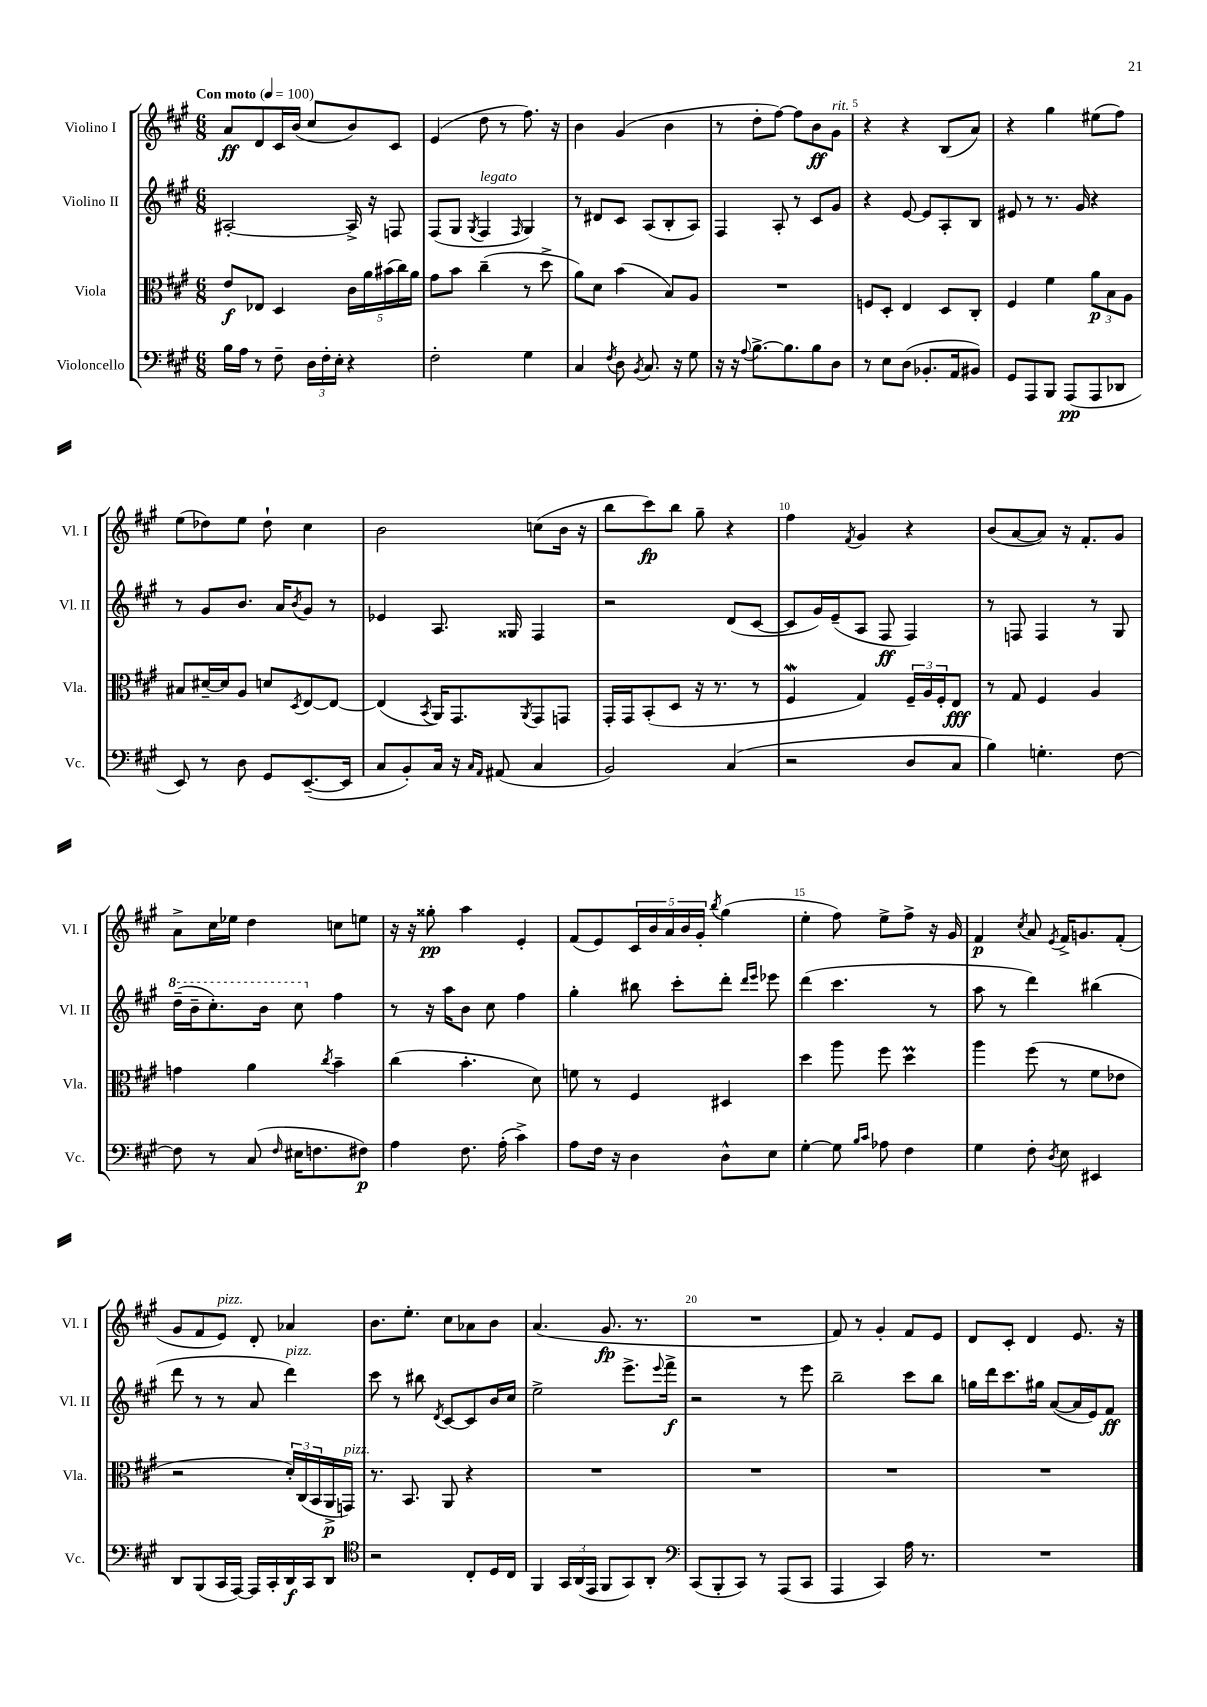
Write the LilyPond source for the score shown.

<<
\new StaffGroup <<
\new Staff = "s0" \with { instrumentName = "Violino I" shortInstrumentName = "Vl. I" } {
    \clef treble \key a \major \numericTimeSignature \time 6/8 \tempo "Con moto" 4 = 100
    a'8\ff d'8 cis'16 b'16( cis''8 b'8) cis'8 |
    e'4( d''8 r8 fis''8.) r16 |
    b'4 gis'4( b'4 |
    r8 d''8-. fis''8~) fis''8 b'8\ff gis'8^\markup { \italic "rit." } |
    r4 r4 b8( a'8) |
    r4 gis''4 eis''8( fis''8) |
    e''8( des''8) e''8 des''8-! cis''4 |
    b'2 c''8( b'16 r16 |
    b''8 cis'''8\fp) b''8 gis''8-- r4 |
    fis''4 \acciaccatura { fis'8 } gis'4 r4 |
    b'8( a'8~ a'8) r16 fis'8.-. gis'8 |
    a'8-> cis''16 ees''16 d''4 c''8 e''8 |
    r16 r16 gisis''8-.\pp a''4 e'4-. |
    fis'8( e'8) \tuplet 5/4 { cis'16 b'16 a'16 b'16 gis'16-. } \acciaccatura { b''8 } gis''4( |
    e''4-. fis''8) e''8-> fis''8-> r16 gis'16 |
    fis'4\p \acciaccatura { cis''8 } a'8 \acciaccatura { e'8 } fis'16-> g'8. fis'8-.( |
    gis'8 fis'8 e'8^\markup { \italic "pizz." }) d'8-. aes'4 |
    b'8. e''8.-. cis''8 aes'8 b'8 |
    a'4.( gis'8.\fp r8. |
    R2. |
    fis'8) r8 gis'4-. fis'8 e'8 |
    d'8 cis'8-. d'4 e'8. r16 \bar "|." |
}
\new Staff = "s1" \with { instrumentName = "Violino II" shortInstrumentName = "Vl. II" } {
    \clef treble \key a \major \numericTimeSignature \time 6/8
    ais2~-. ais16-> r16 f8 |
    fis8( gis8 \acciaccatura { gis8 } fis4^\markup { \italic "legato" } \grace { fis16 } gis4) |
    r8 dis'8 cis'8 a8( b8-. a8) |
    fis4 a8-. r8 cis'8 gis'8 |
    r4 e'8~ e'8 a8-. b8 |
    eis'8 r8 r8. gis'16 r4 |
    r8 gis'8 b'8. a'16 \acciaccatura { b'8 } gis'8 r8 |
    ees'4 a8. gisis16 fis4 |
    r2 d'8( cis'8~ |
    cis'8 gis'16) e'16--( a8 fis8\ff fis4) |
    r8 f8 f4 r8 gis8 |
    \ottava #1 d'''16--( b''16-- cis'''8.-.) b''16 cis'''8 \ottava #0 fis''4 |
    r8 r16 a''16 b'8 cis''8 fis''4 |
    gis''4-. bis''8 cis'''8-. d'''8-. \grace { d'''16 e'''16 } ees'''8 |
    d'''4( cis'''4. r8 |
    a''8 r8 d'''4) bis''4( |
    d'''8 r8 r8 a'8 d'''4^\markup { \italic "pizz." }) |
    cis'''8 r8 bis''8 \acciaccatura { d'8 } cis'8~ cis'8 b'16 cis''16 |
    e''2-> e'''8.-> \appoggiatura { e'''8 } fis'''16->\f |
    r2 r8 e'''8 |
    b''2-- cis'''8 b''8 |
    g''16 d'''16 cis'''8. gis''16 a'8~( a'16 e'16) fis'8\ff \bar "|." |
}
\new Staff = "s2" \with { instrumentName = "Viola" shortInstrumentName = "Vla." } {
    \clef alto \key a \major \numericTimeSignature \time 6/8
    e'8\f ees8 d4 \tuplet 5/4 { cis'16 a'16 bis'16( cis''16) a'16 } |
    gis'8 b'8 cis''4--( r8 d''8-> |
    a'8) d'8 b'4( b8) a8 |
    R2. |
    f8 d8-. e4 d8 cis8-. |
    fis4 fis'4 \tuplet 3/2 { a'8\p b8 a8 } |
    bis8 dis'16~-- dis'16 a8 d'8 \acciaccatura { d8 } e8~ e8~ |
    e4( \acciaccatura { b,8 } a,16) gis,8. \acciaccatura { a,8 } gis,8 g,8 |
    gis,16-. gis,16 b,8-.( d8 r16 r8. r8 |
    fis4\mordent gis4) \tuplet 3/2 { fis16-- a16 fis16-. } e8\fff |
    r8 gis8 fis4 a4 |
    g'4 a'4 \acciaccatura { cis''8 } b'4-- |
    cis''4( b'4.-. d'8) |
    f'8 r8 fis4 dis4 |
    d''4 a''8 fis''8 d''4\prall |
    a''4 fis''8( r8 fis'8 ees'8 |
    r2 \tuplet 3/2 { d'16-.) cis16( b,16 } a,16->\p g,16^\markup { \italic "pizz." }) |
    r8. b,8. a,8 r4 |
    R2. |
    R2. |
    R2. |
    R2. \bar "|." |
}
\new Staff = "s3" \with { instrumentName = "Violoncello" shortInstrumentName = "Vc." } {
    \clef bass \key a \major \numericTimeSignature \time 6/8
    b16 a16 r8 fis8-- \tuplet 3/2 { d16 fis16-. e16-. } r4 |
    fis2-. gis4 |
    cis4 \acciaccatura { fis8 } d8 \acciaccatura { b,8 } cis8. r16 gis8 |
    r16 r16 \appoggiatura { a8 } b8.~-> b8. b8 d8 |
    r8 e8 d8( bes,8.-. a,16 bis,8) |
    gis,8 a,,8 b,,8 a,,8\pp( a,,8 des,8 |
    e,8) r8 d8 gis,8 e,8.~--( e,16 |
    cis8 b,8-.) cis16 r16 \grace { cis16 a,16 } ais,8( cis4 |
    b,2) cis4( |
    r2 d8 cis8 |
    b4) g4.-. fis8~ |
    fis8 r8 cis8( \grace { fis16 } eis16 f8. fis8\p) |
    a4 fis8. a16-.( cis'4->) |
    a8 fis16 r16 d4 d8-^ e8 |
    gis4~-. gis8 \grace { b16 cis'16 } aes8 fis4 |
    gis4 fis8-. \acciaccatura { d8 } e8 eis,4 |
    d,8 b,,8( cis,16 a,,16~) a,,16 cis,16-. d,16\f cis,16 d,8 |
    \clef tenor r2 cis8-. d16 cis16 |
    fis,4 \tuplet 3/2 { gis,16 a,16( e,16 } fis,8 gis,8) a,8-. |
    \clef bass cis,8( b,,8-. cis,8) r8 a,,8( cis,8 |
    a,,4 cis,4) a16 r8. |
    R2. \bar "|." |
}
>>
>>
\layout { \context { \Score \override BarNumber.break-visibility = ##(#f #t #t) barNumberVisibility = #(every-nth-bar-number-visible 5) } }
